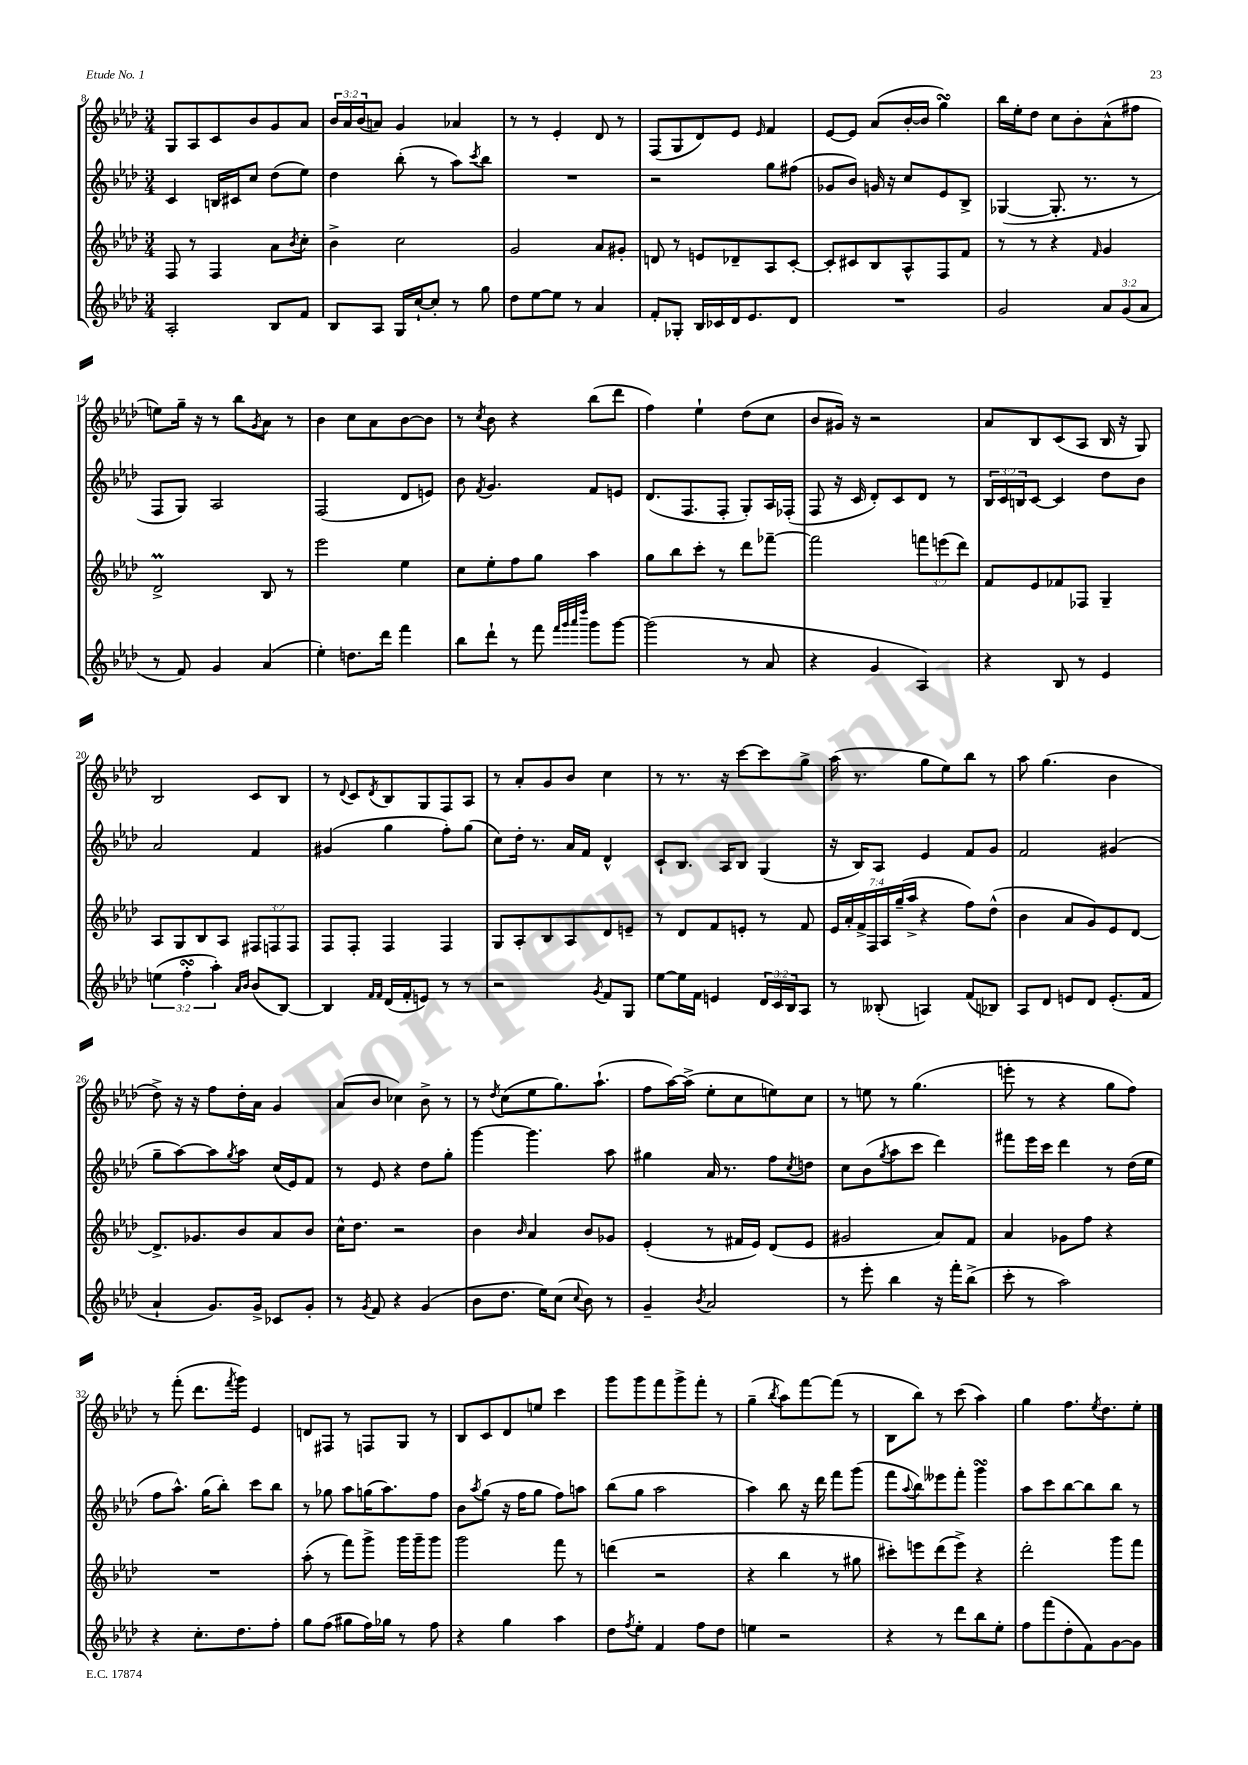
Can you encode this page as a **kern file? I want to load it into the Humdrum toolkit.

**kern	**kern	**kern	**kern
*staff4	*staff3	*staff2	*staff1
*clefG2	*clefG2	*clefG2	*clefG2
*k[b-e-a-d-]	*k[b-e-a-d-]	*k[b-e-a-d-]	*k[b-e-a-d-]
*M3/4	*M3/4	*M3/4	*M3/4
2A-'/	8F/	4c/	8G/L
.	8r	.	8A-/
.	4F/	16B/LL	8c/
.	.	16c#/J	.
.	.	8cc/J	8b-/
8B-/L	8a-\L	(8dd-\L	8g/
.	8qb-/	.	.
8f/J	8cc'\J	8ee-\J)	8a-/J
=	=	=	=
8B-/L	4b-^\	4dd-\	24b-/LL
.	.	.	24a-/
.	.	.	(24b-/J
8A-/J	.	.	8a/J)
16G/LL	2cc\	(8bb-'\	4g/
[16cc`/J	.	.	.
8cc'/]J	.	8r	.
8r	.	8aa-\L)	4a-/
.	.	8qccc/	.
8gg\	.	8bb-\J	.
=	=	=	=
8dd-\L	2g/	2.r	8r
[8ee-\	.	.	8r
8ee-\]J	.	.	4e-'/
8r	.	.	.
4a-/	8a-/L	.	8d-/
.	8g#'/J	.	8r
=	=	=	=
8f'/L	8d/	2r	(8F/L
8G-'/J	8r	.	8G/
16B-/LL	8e/L	.	8d-/)
16c-/	.	.	.
16d-/J	8d-~/	.	8e-/J
8.e-/	.	.	.
.	.	.	16qqe-/
.	8A-/	8gg\L	4f/
8d-/J	[8c'/J	(8ff#\J	.
=	=	=	=
2.r	8c'/]L	8g-/L	[8e-/L
.	8c#/	8b-/J)	8e-/]J
.	8B-/	16g/	(8a-/L
.	.	16r	.
.	8A-^^/	8cc/L	[16b-'/L
.	.	.	16b-/]JJ
.	8F/	8e-/	4gg\)
.	8f/J	8B-^/J	.
=	=	=	=
2g/	8r	([4G-/	16bb-\LL
.	.	.	16ee-'\J
.	8r	.	8dd-\J
.	4r	8.G-'/]	8cc\L
.	.	.	8b-'\
.	.	8.r	.
.	16qqf/	.	.
12a-/L	4g/	.	(8a-^^\
(12g/	.	.	.
.	.	8r	8ff#\J
12a-/J	.	.	.
=	=	=	=
8r	2d-^/	8F/L	8ee\L)
8f/)	.	8G/J)	16gg~\Jk
.	.	.	16r
4g/	.	2A-/	8r
.	.	.	8bb-\L
.	.	.	8qg/
(4a-/	8B-/	.	8a-\J
.	8r	.	8r
=	=	=	=
4ee-'\)	2eee-\	(2F/	4b-\
8.dd\L	.	.	8cc\L
.	.	.	8a-\
16ddd-\Jk	.	.	.
4fff\	4ee-\	8d-/L	[8b-\
.	.	8e/J)	8b-\]J
=	=	=	=
8bb-\L	8cc\L	8b-\	8r
.	.	8qf/	8qcc/
8ddd-`\J	8ee-'\	4.g/	8b-\
8r	8ff\	.	4r
8fff\	8gg\J	.	.
32qqfff/LLL	.	.	.
32qqggg/	.	.	.
32qqaaa-/	.	.	.
32qqdddd-/JJJ	.	.	.
8ggg\L	4aa-\	8f/L	(8bb-\L
[8ggg\J	.	8e/J	8ddd-\J
=	=	=	=
(2ggg\]	8gg\L	(8.d-/L	4ff\)
.	8bb-\	.	.
.	.	8.F/	.
.	8ccc'\J	.	4ee-`\
.	8r	8F'/J	.
8r	8ddd-\L	8G'/L)	(8dd-\L
8a-/	[8fff-~\J	16A-/L	8cc\J
.	.	(16F-'/JJ	.
=	=	=	=
4r	2fff-\]	8F/	8b-/L
.	.	16r	16g#/Jk)
.	.	16c/	16r
4g/	.	8d-'/L)	2r
.	.	8c/	.
4A-/)	12fff\L	8d-/J	.
.	(12eee\	.	.
.	.	8r	.
.	12ddd-\J)	.	.
=	=	=	=
4r	8f/L	24B-/LL	8a-/L
.	.	24c/	.
.	.	24B/J	.
.	8e-/	[8c/J	8B-/
8B-/	8f-/	4c/]	(8c/
8r	8F-/J	.	8A-/J
4e-/	4G~/	8dd-\L	16B-/
.	.	.	16r
.	.	8b-\J	8G/)
=	=	=	=
(6ee\	8A-/L	2a-/	2B-/
.	8G/	.	.
6ff'\	.	.	.
.	8B-/	.	.
6aa-'\)	.	.	.
.	8A-/J	.	.
16qqa-/LL	.	.	.
16qqb-/JJ	.	.	.
(8b-/L	12F#/L	4f/	8c/L
.	12F/	.	.
[8B-/J)	.	.	8B-/J
.	12F/J	.	.
=	=	=	=
4B-/]	8F/L	(4g#/	8r
.	.	.	8qqd-/
.	8F'/J	.	8c/L
16qqf/LL	.	.	.
16qqf/JJ	.	.	8qd-/
(16d-/LL	4F/	4gg\	8B-/
16f'/J	.	.	.
8e/J)	.	.	8G/
8r	4F/	8ff'\L)	8F/
8r	.	(8gg\J	8A-/J
=	=	=	=
2r	8G/L	8cc\L)	8r
.	8A-'/	16dd-'\Jk	8a-'/L
.	.	8.r	.
.	8B-/	.	8g/
.	8A-/	16a-/LL	8b-/J
.	.	16f/JJ	.
8qg/	.	.	.
8f/L	8d-/	4d-^^/	4cc\
8G/J	8e~/J	.	.
=	=	=	=
[8ee-\L	8r	8c`/L	8r
16ee-\]L	8d-/L	8.B-/J	8.r
16f\JJ	.	.	.
4e/	8f/	.	.
.	.	16A-/LK	16r
.	8e'/J	8B-/J	[8ccc\L
24d-/LL	8r	(4G/	8ccc\]
24c/	.	.	.
24B-/J	.	.	.
8A-/J	8f/	.	8gg^\J
=	=	=	=
8r	28e-/LL	16r	(16aa-\
.	28a-'/	.	.
.	.	16B-/LK)	8.r
.	28f^/	.	.
.	28F/	.	.
(8B--'/	.	8A-/J	.
.	28A-/	.	.
.	(28gg~/	.	.
.	28aa-^/JJ	.	.
4A/)	4r	4e-/	8gg\L
.	.	.	8ee-\)
(8f/L	8ff\L)	8f/L	8bb-\J
8B-/J)	(8dd-^^\J	8g/J	8r
=	=	=	=
8A-/L	4b-\	2f/	8aa-\
8d-/J	.	.	(4.gg\
8e/L	8a-/L	.	.
8d-/J	8g/)	.	.
(8.e'/L	8e-/	(4g#/	4b-\
.	[8d-/J	.	.
16f/Jk	.	.	.
=	=	=	=
4a-`/	8.d-^/]L	8gg~\L	8dd-^\)
.	.	[8aa-\)	16r
.	8.g-/	.	16r
8.g/L)	.	8aa-\]	8ff\L
.	.	8qgg/	.
.	8b-/	8aa-\J	16dd-'\L
16g^/Jk	.	.	16a-\JJ
8c-/L	8a-/	(16cc/LL	4g/
.	.	16e-/J)	.
8g'/J	8b-/J	8f/J	.
=	=	=	=
8r	16cc^^\LK	8r	(8a-/L
.	8.dd-\J	.	.
8qg/	.	.	.
8f/	.	8e-/	8b-/J
4r	2r	4r	4cc-\)
(4g/	.	8dd-\L	8b-^\
.	.	8gg'\J	8r
=	=	=	=
8b-\L	4b-\	[4ggg\	8r
.	.	.	8qdd-/
8.dd-\J	.	.	(8cc\L
.	16qqb-/	.	.
.	4a-/	4.ggg\]	8ee-\
16ee-\LK)	.	.	.
(8cc\J	.	.	8.gg\)
8qqcc/	.	.	.
8b-\)	8b-/L	.	.
.	.	.	(8.aa-`\J
8r	8g-/J	8aa-\	.
=	=	=	=
4g~/	(4e-'/	4gg#\	8ff\L
.	.	.	[16aa-\L)
.	.	.	(16aa-^\]JJ
8qb-/	.	.	.
2a-/	8r	16a-/	8ee-'\L
.	.	8.r	.
.	16f#/LL	.	8cc\
.	16e-/JJ)	.	.
.	(8d-/L	8ff\L	8ee\)
.	.	8qcc/	.
.	8e-/J	8dd\J	8cc\J
=	=	=	=
8r	2g#/	8cc\L	8r
8eee-'\	.	(8b-\	8ee\
.	.	8qgg/	.
4bb-\	.	8aa-\	8r
.	.	8ccc\J	(4.gg\
16r	8a-/L)	4ddd-\)	.
16fff'\LK	.	.	.
(8bb-^\J	8f/J	.	.
=	=	=	=
8ccc'\	4a-/	8fff#\L	8eee'\
8r	.	16eee-\L	8r
.	.	16ccc\JJ	.
2aa-\)	8g-\L	4ddd-\	4r
.	8ff\J	.	.
.	4r	8r	8gg\L
.	.	(16dd-\LL	8ff\J)
.	.	16ee-\JJ	.
=	=	=	=
4r	2.r	8ff\L	8r
.	.	8.aa-^^\J)	(8fff'\
8.cc'\L	.	.	8.ddd-\L
.	.	(16gg\LK	.
.	.	8bb-'\J)	.
.	.	.	8qfff/
8.dd-\	.	.	16ggg\Jk)
.	.	8ccc\L	4e-/
8ff'\J	.	8bb-\J	.
=	=	=	=
8gg\L	(8aa-'\	8r	8d/L
(8ff\J	8r	8gg-\	8F#/J
8gg#\L	8fff\L)	8aa-\L	8r
16ff\L)	8ggg^\J	(16gg\K	8F/L
16gg-\JJ	.	8.aa-\)	.
8r	16ggg\LL	.	8G/J
.	16ggg~\J	.	.
8ff\	8ggg\J	8ff\J	8r
=	=	=	=
4r	2ggg\	8b-\L	8B-/L
.	.	8qaa-/	.
.	.	(8gg\J	8c/
4gg\	.	16r	8d-/
.	.	16ff\LK	.
.	.	8gg\J	8ee/J
4aa-\	8fff\	8ff\L)	4ccc\
.	8r	8aa\J	.
=	=	=	=
8dd-\L	(4ddd\	(8bb-\L	8ggg\L
8qff/	.	.	.
8ee-'\J	.	8gg\J	8ggg\
4f/	2r	2aa-\	8fff\
.	.	.	8ggg^\
8ff\L	.	.	8fff'\J
8dd-\J	.	.	8r
=	=	=	=
4ee\	4r	4aa-\)	(4gg~\
.	.	.	8qbb-/
2r	4bb-\	8bb-\	8aa-\L)
.	.	16r	[8fff\
.	.	16ddd-\	.
.	8r	8fff\L	(8fff\]J
.	8gg#\	(8ggg\J	8r
=	=	=	=
4r	8ccc#'\L)	8fff\L	8B-\L
.	.	8qqaa-/	.
.	8eee\	8bb-\)	8bb-\J)
8r	(8ddd-\	8eee--\	8r
8ddd-\L	8eee^\J)	8fff'\J	(8ccc\
8bb-\	4r	4ggg\	4aa-\)
8ee-'\J	.	.	.
=	=	=	=
8ff\L	2ddd-'\	8aa-\L	4gg\
(8fff\	.	8ccc\	.
8dd-'\	.	[8bb-\	8.ff\L
8f\)	.	8bb-\]	.
.	.	.	8qee-/
.	.	.	8.dd-\
[8g\	8ggg\L	8bb-\J	.
8g\]J	8fff\J	8r	8ee-'\J
==	==	==	==
*-	*-	*-	*-
